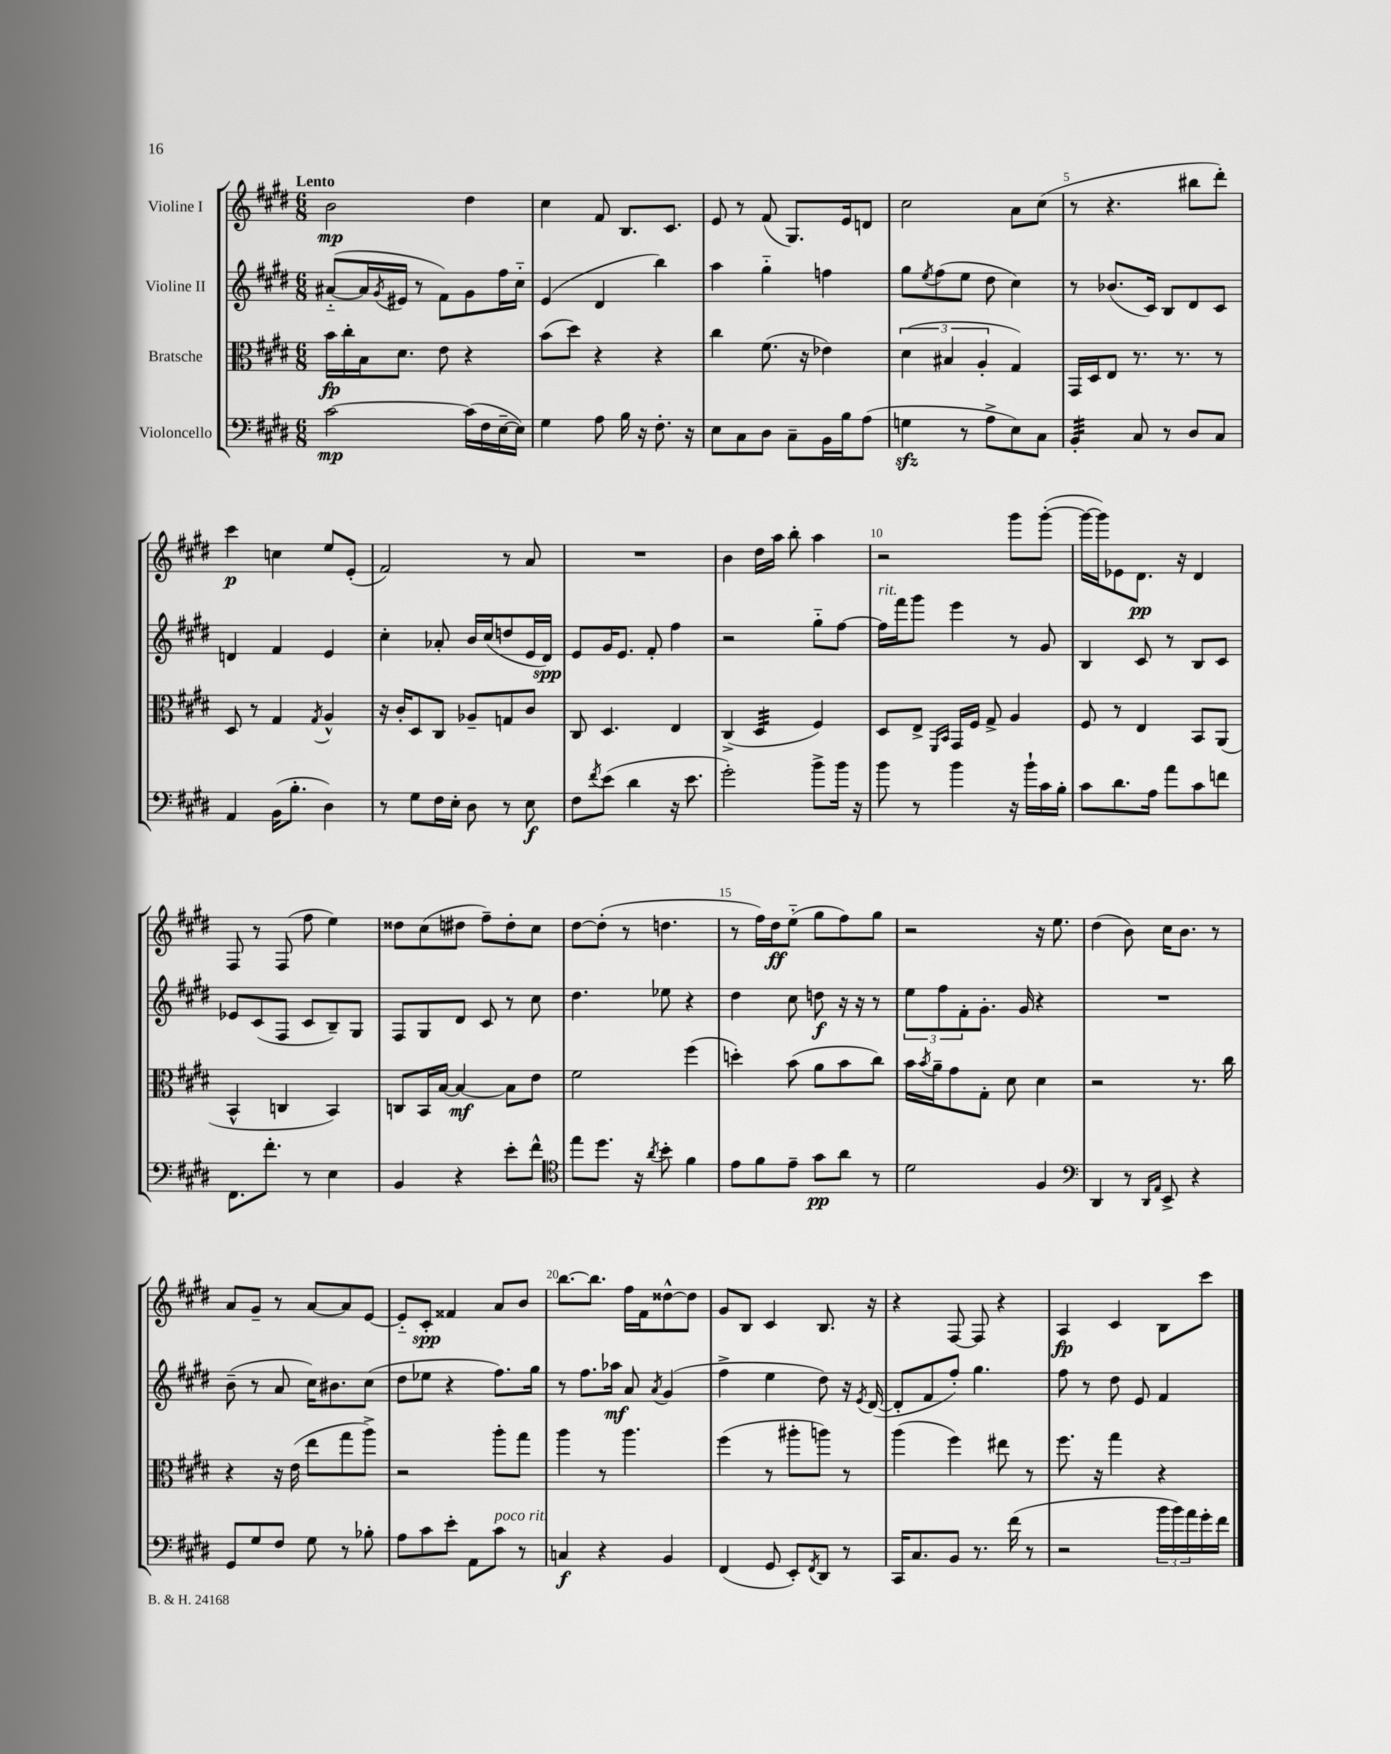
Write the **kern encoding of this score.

**kern	**kern	**kern	**kern
*staff4	*staff3	*staff2	*staff1
*clefF4	*clefC3	*clefG2	*clefG2
*k[f#c#g#d#]	*k[f#c#g#d#]	*k[f#c#g#d#]	*k[f#c#g#d#]
*M6/8	*M6/8	*M6/8	*M6/8
[2c#	16b	([8a#'~	2b
.	16cc#'	.	.
.	16B	16a#]	.
.	.	8qg#	.
.	8.d#	16e#	.
.	.	8r	.
.	8e	8f#)	.
(16c#]	4r	8g#	4dd#
16F#	.	.	.
[16E~	.	16ff#	.
16E])	.	16cc#'~	.
=	=	=	=
4G#	(8b	(4e	4cc#
.	8dd#)	.	.
8A	4r	4d#	8f#
16B	.	.	8.B
16r	.	.	.
8.F#'	4r	4bb)	.
.	.	.	8.c#
16r	.	.	.
=	=	=	=
8E	4cc#	4aa	8e
8C#	.	.	8r
8D#	(8.f#	4gg#'~	(8f#
8C#~	.	.	8.G#)
.	16r	.	.
16BB	4e-)	4ff	.
16B	.	.	16e
(8A	.	.	8d
=	=	=	=
4G	(6d#	8gg#	2cc#
.	.	8qee	.
.	.	(8ff#	.
.	6B#	.	.
8r	.	8ee	.
.	6A'	.	.
8A^	.	8dd#	.
8E)	4G#)	4cc#)	8a
8C#	.	.	(8cc#
=	=	=	=
4BB'	16GG#	8r	8r
.	16D#	.	.
.	8E	(8.b-	4.r
8C#	8.r	.	.
.	.	16c#)	.
8r	.	8B	.
.	8.r	.	.
8D#	.	8d#	8bb#
8C#	8r	8c#	8ddd#')
=	=	=	=
4AA	8D#	4d	4ccc#
.	8r	.	.
(16BB	4G#	4f#	4cc
8.B'	.	.	.
.	8qG#	.	.
4D#)	4A^^	4e	8ee
.	.	.	(8e'
=	=	=	=
8r	16r	4cc#'	2f#)
.	16c#'	.	.
8G#	8D#	.	.
16F#	8C#	8a-'	.
16E'	.	.	.
8D#	8A-~	16b	.
.	.	(16cc#	.
8r	8G	8dd	8r
8E	8c#	16e	8a
.	.	16d#)	.
=	=	=	=
8F#	8C#	8e	2.r
8qf#	.	.	.
(8e	4.D#	16g#	.
.	.	8.e	.
4d#	.	.	.
.	.	8f#'	.
16r	4E	4ff#	.
8.e	.	.	.
=	=	=	=
2g#')	(4C#^	2r	4b
.	4D#	.	16dd#
.	.	.	16aa
.	.	.	8bb'
8b^	4F#)	8gg#'~	4aa
16b	.	[8ff#	.
16r	.	.	.
=	=	=	=
8b	8D#	16ff#]	2r
.	.	16fff#	.
8r	8E^	8ggg#	.
.	16qqFF#	.	.
.	16qqBB	.	.
4b	16GG#	4eee	.
.	16F#	.	.
.	8G#^	.	.
16r	4A	8r	8ggg#
16b`	.	.	.
16c#	.	8g#	([8ggg#'
16B'	.	.	.
=	=	=	=
8c#	8F#	4B	16ggg#_
.	.	.	16ggg#])
8.d#	8r	.	8e-
.	4E	8c#	8.d#
16A	.	.	.
8a	.	8r	.
.	.	.	16r
8c#	8BB	8B	4d#
8f	(8AA	8c#	.
=	=	=	=
8.FF#	4BB^^	8e-	8F#
.	.	(8c#	8r
8.f#'	.	.	.
.	4C	8F#	(8F#
8r	.	8c#	8ff#
4E	4BB)	8B~)	4ee)
.	.	8G#	.
=	=	=	=
4BB	8C	8F#	8dd##
.	16BB	8G#	(8cc#
.	[16B	.	.
4r	4B_	8d#	8dd#
.	.	8c#	8ff#~)
8e'	8B]	8r	8dd#'
8f#^^	8e	8cc#	8cc#
=	=	=	=
*clefC4	*	*	*
8ee	2f#	4.dd#	[8dd#
8.dd#	.	.	(8dd#']
.	.	.	8r
16r	.	.	.
8qa	.	.	.
8b'	.	8ee-	4.dd
4f#	(4ff#	4r	.
=	=	=	=
8e	4dd')	4dd#	8r
8f#	.	.	16ff#)
.	.	.	16dd#
8e~	(8b	8cc#	(8ee'~
8g#	8a	8dd	8gg#
8a	8b	16r	8ff#)
.	.	16r	.
8r	8cc#)	8r	8gg#
=	=	=	=
2d#	16b	12ee	2r
.	8qb	.	.
.	16a~	.	.
.	.	12ff#	.
.	8g#	.	.
.	.	12f#'	.
.	8G#'	8.g#'	.
.	8d#	.	.
.	.	16g#	.
4F#	4d#	4r	16r
.	.	.	8.ee
=	=	=	=
*clefF4	*	*	*
4DD#	2r	2.r	(4dd#
8r	.	.	8b)
16qqDD#	.	.	.
16qqAA	.	.	.
8EE^	.	.	16cc#
.	.	.	8.b
4r	8.r	.	.
.	.	.	8r
.	16cc#	.	.
=	=	=	=
8GG#	4r	(8b~	8a
8G#	.	8r	8g#~
8F#	16r	8a	8r
.	(16e	.	.
8G#	8ee	16cc#)	[8a
.	.	8.b#	.
8r	8gg#	.	8a]
8B-'	8aa^)	(8cc#	[8e
=	=	=	=
8A	2r	8dd#	8e'~]
8c#	.	8ee-	8c#'
8e'	.	4r	4f##
8AA	.	.	.
8c#	8aa'	8.ff#)	8a
8r	8gg#	.	8b
.	.	16gg#	.
=	=	=	=
4C	4aa	8r	[8.bb
.	.	8.ff#	.
.	.	.	8.bb]
4r	8r	.	.
.	.	16aa-	.
.	4.aa	8a	16ff#
.	.	.	16f#
.	.	8qa	.
4BB	.	(4g#	[8dd##^^
.	.	.	8dd##]
=	=	=	=
(4FF#	(4ff#	4ff#^	8g#
.	.	.	8B
8GG#	8r	4ee	4c#
8EE')	8aa#'	.	.
8qFF#	.	.	.
8DD#	8aa)	8dd#)	8.B
8r	8r	16r	.
.	.	8qe	.
.	.	([16d#	16r
=	=	=	=
16CC#	(4aa	8d#']	4r
8.C#	.	.	.
.	.	8f#	.
8BB	4ff#)	8ff#')	[8F#
8.r	.	4.gg#	8F#]
.	8ee#	.	4r
(16f#	.	.	.
8r	8r	.	.
=	=	=	=
2r	8.ff#	8ff#	4A
.	.	8r	.
.	16r	.	.
.	4gg#	8dd#	4c#
.	.	8e	.
24b	4r	4f#	8B
24b)	.	.	.
24a	.	.	.
16g#'	.	.	8ccc#
16f#	.	.	.
==	==	==	==
*-	*-	*-	*-
